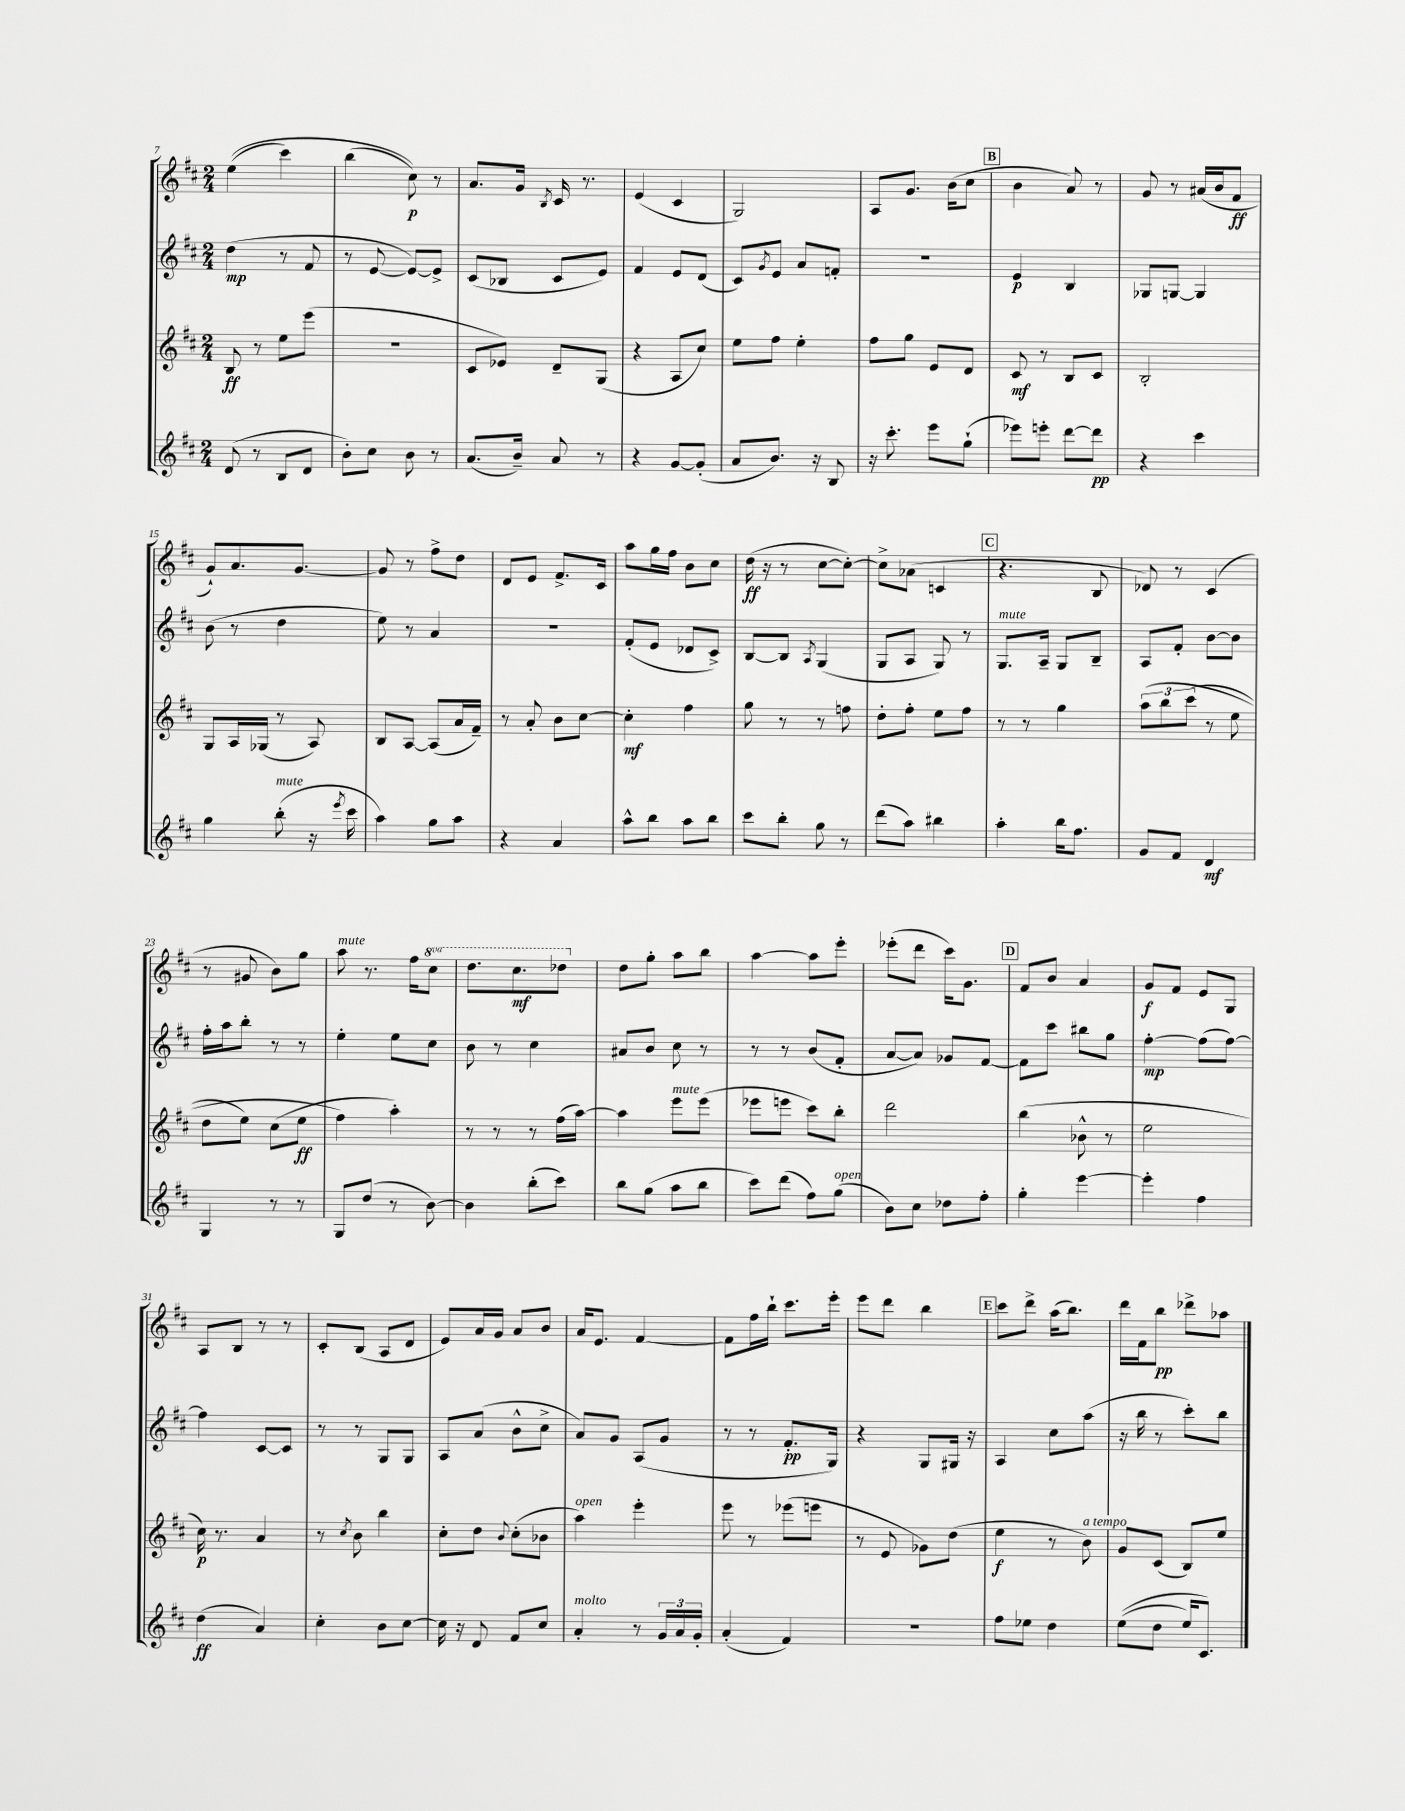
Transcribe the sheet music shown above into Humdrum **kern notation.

**kern	**kern	**kern	**kern
*staff4	*staff3	*staff2	*staff1
*clefG2	*clefG2	*clefG2	*clefG2
*k[f#c#]	*k[f#c#]	*k[f#c#]	*k[f#c#]
*M2/4	*M2/4	*M2/4	*M2/4
(8d/	8B/	(4dd\	&((4ee\
8r	8r	.	.
8B/L	8ee\L	8r	4ccc#\)
8d/J	(8eee\J	8f#/	.
=	=	=	=
8b'\L)	2r	8r	(4bb\
8cc#\J	.	[8e/	.
8b\	.	8e/_L)	8cc#\)&)
8r	.	8e^/]J	8r
=	=	=	=
(8.a/L	8c#/L	(8c#/L	8.a/L
.	8e-/J)	8B-/J	.
16b~/Jk)	.	.	16g/Jk
.	.	.	8qB/
8a/	8d~/L	8c#/L	16c#/
.	.	.	8.r
8r	(8G/J	8e/J)	.
=	=	=	=
4r	4r	4f#/	(4e/
[8g/L	8A/L	8e/L	4c#/
(8g'/]J	8cc#/J)	(8d/J	.
=	=	=	=
8a/L	8ee\L	8c#/L)	2G/)
.	.	8qg/	.
8.b/J)	8ff#\J	8e/J	.
.	4ee'\	8a/L	.
16r	.	.	.
8B/	.	8f'/J	.
=	=	=	=
16r	8ff#\L	2r	8A/L
8.ccc#'\	.	.	.
.	8gg\J	.	8.g/J
8eee\L	8e/L	.	.
.	.	.	(16b\LK
(8gg`\J	8d/J	.	8cc#\J
=	=	=	=
8eee-\L)	8c#/	4e/	4b\
8eee'\J	8r	.	.
[8ddd\L	8B/L	4B/	8a/)
8ddd\]J	8c#/J	.	8r
=	=	=	=
4r	2B'/	8G-/L	8g/
.	.	[8G/J	8r
4ccc#\	.	4G/]	(16a#/LL
.	.	.	16b/J
.	.	.	8f#/J
=	=	=	=
4gg\	8G/L	(8b\	8g`/L)
.	16A/L	8r	8.a/
.	(16G-/JJ	.	.
(8bb'\	8r	4dd\	.
.	.	.	[8.g/J
16r	8A/)	.	.
8qeee/	.	.	.
16ccc#\	.	.	.
=	=	=	=
4aa\)	8B/L	8ee\)	8g/]
.	[8A/J	8r	8r
8gg\L	(8A/]L	4a/	8ff#^\L
8aa\J	16a/L	.	8dd\J
.	16f#~/JJ)	.	.
=	=	=	=
4r	8r	2r	8d/L
.	8a'/	.	8e/J
4a/	8b\L	.	8.f#^/L
.	[8cc#\J	.	.
.	.	.	16c#/Jk
=	=	=	=
8aa^^\L	4cc#'\]	(8f#'/L	8aa\L
8bb\J	.	8e/J	16gg\L
.	.	.	16ff#\JJ
8aa\L	4ff#\	8d-/L	8b\L
8bb\J	.	8c#^/J)	8cc#\J
=	=	=	=
8ccc#\L	8gg\	[8B/L	(16dd\
.	.	.	16r
8bb'\J	8r	8B/]J	8r
.	.	8qA/	.
8gg\	8r	(4G/	[8cc#\L
8r	8ff\	.	8cc#'\_J)
=	=	=	=
(8ddd\L	8dd'\L	8G/L	8cc#^\]L
8aa\J)	8ff#'\J	8A/J	(8a-\J
4bb#\	8ee\L	8G/)	4c/
.	8ff#\J	8r	.
=	=	=	=
4aa'\	8r	8.G/L	4.r
.	8r	.	.
.	.	16A~/Jk	.
16bb\LK	4gg\	8G/L	.
8.ff#\J	.	.	.
.	.	8B~/J	8B/
=	=	=	=
8g/L	&(12aa\L	8A/L	8d-/)
.	12bb\	.	.
8f#/J	.	8f#'/J	8r
.	(12ccc#\J	.	.
4d/	8r	[8b\L	(4c#/
.	8ee\	8b\]J	.
=	=	=	=
4G/	8dd\L	16ff#'\LL	8r
.	.	16aa\J	.
.	8ee\J)	8bb'\J	8g#/
8r	(8cc#\L	8r	8b\L)
8r	8ee\J	8r	8gg\J
=	=	=	=
8G/L	4ff#\&)	4ee'\	8aa\
(8dd/J	.	.	8.r
8r	4aa'\)	8ee\L	.
.	.	.	16ff#\LK
[8b\)	.	8cc#\J	8ccc#\J
=	=	=	=
4b\]	8r	8b\	8.ddd\L
.	8r	8r	.
.	.	.	8.ccc#\
(8bb'\L	8r	4cc#\	.
8ccc#\J)	(16ff#\LL	.	8ddd-\J
.	[16aa\JJ)	.	.
=	=	=	=
8bb\L	4aa\]	8a#/L	8dd\L
(8gg\J	.	8b/J	8gg'\J
8aa\L	8eee\L	8cc#\	8aa\L
8bb\J	(8eee\J	8r	8bb\J
=	=	=	=
8ccc#\L)	8eee-\L	8r	[4aa\
(8ddd\J	8eee\J	8r	.
8ff#\L)	8ccc#\L)	(8b/L	8aa\]L
(8gg\J	8bb'\J	8f#'/J	8eee'\J
=	=	=	=
8b\L)	2ddd\	[8a/L	(8eee-'\L
8cc#\J	.	8a/]J)	8ddd\J
8dd-\L	.	8g-/L	16ccc#\LK)
.	.	.	8.g\J
8ff#'\J	.	[8f#/J	.
=	=	=	=
4gg'\	(4bb\	8f#\]L	8f#/L
.	.	8ccc#\J	8b/J
[4eee\	8b-^^\	8bb#\L	4a/
.	8r	8gg\J	.
=	=	=	=
4eee'\]	2ee\	[4ff#'\	8g/L
.	.	.	8f#/J
4ff#\	.	(8ff#\]L	8e/L
.	.	[8ff#\J)	8G/J
=	=	=	=
(4dd\	16cc#\)	4ff#\]	8A/L
.	8.r	.	.
.	.	.	8B/J
4a/)	4a/	[8c#/L	8r
.	.	8c#/]J	8r
=	=	=	=
4cc#'\	8r	8r	8c#'/L
.	8qcc#/	.	.
.	8b\	8r	(8B/J
8b\L	4bb\	8G/L	8A/L
[8cc#\J	.	8G/J	8d/J
=	=	=	=
16cc#\]	8cc#'\L	8A/L	8e/L)
16r	.	.	.
8d/	8dd\J	(8a/J	16a/L
.	.	.	16g/JJ
.	8qqb/	.	.
8f#/L	(8cc#'\L	8b^^\L	8a/L
8cc#/J	8b-\J	8cc#^\J	8b/J
=	=	=	=
4a'/	4aa\)	8a/L)	16a/LK
.	.	.	8.e/J
.	.	8g/J	.
8r	4eee'\	(8A/L	[4f#/
24g/LL	.	8g/J	.
24a/	.	.	.
24g'/JJ	.	.	.
=	=	=	=
(4a'/	8eee\	8r	8f#\]L
.	8r	8r	16ff#\L
.	.	.	16bb`\JJ
4f#/)	(8eee-\L	8.f#'/L	8.ccc#\L
.	8eee\J	.	.
.	.	16G/Jk)	16eee'\Jk
=	=	=	=
2r	8r	4r	8eee\L
.	8e/	.	8ddd\J
.	8g-\L)	8G/L	4bb\
.	(8dd\J	16G#/Jk	.
.	.	16r	.
=	=	=	=
8ff#\L	4ee\	4A/	8ccc#\L
8ee-\J	.	.	8ddd^\J
4dd\	8r	8cc#\L	(16aa\LK
.	.	.	8.bb\J)
.	8b\)	(8aa\J	.
=	=	=	=
&((8ee\L	8g/L	16r	16ddd\LL
.	.	16bb\	16f#\J
8dd\J	(8c#/J	8r	8bb\J
16ee/LK)	8B/L)	8ccc#'\L)	8ddd-^\L
8.c#/J&)	.	.	.
.	8ee/J	8bb\J	8aa-\J
==	==	==	==
*-	*-	*-	*-
